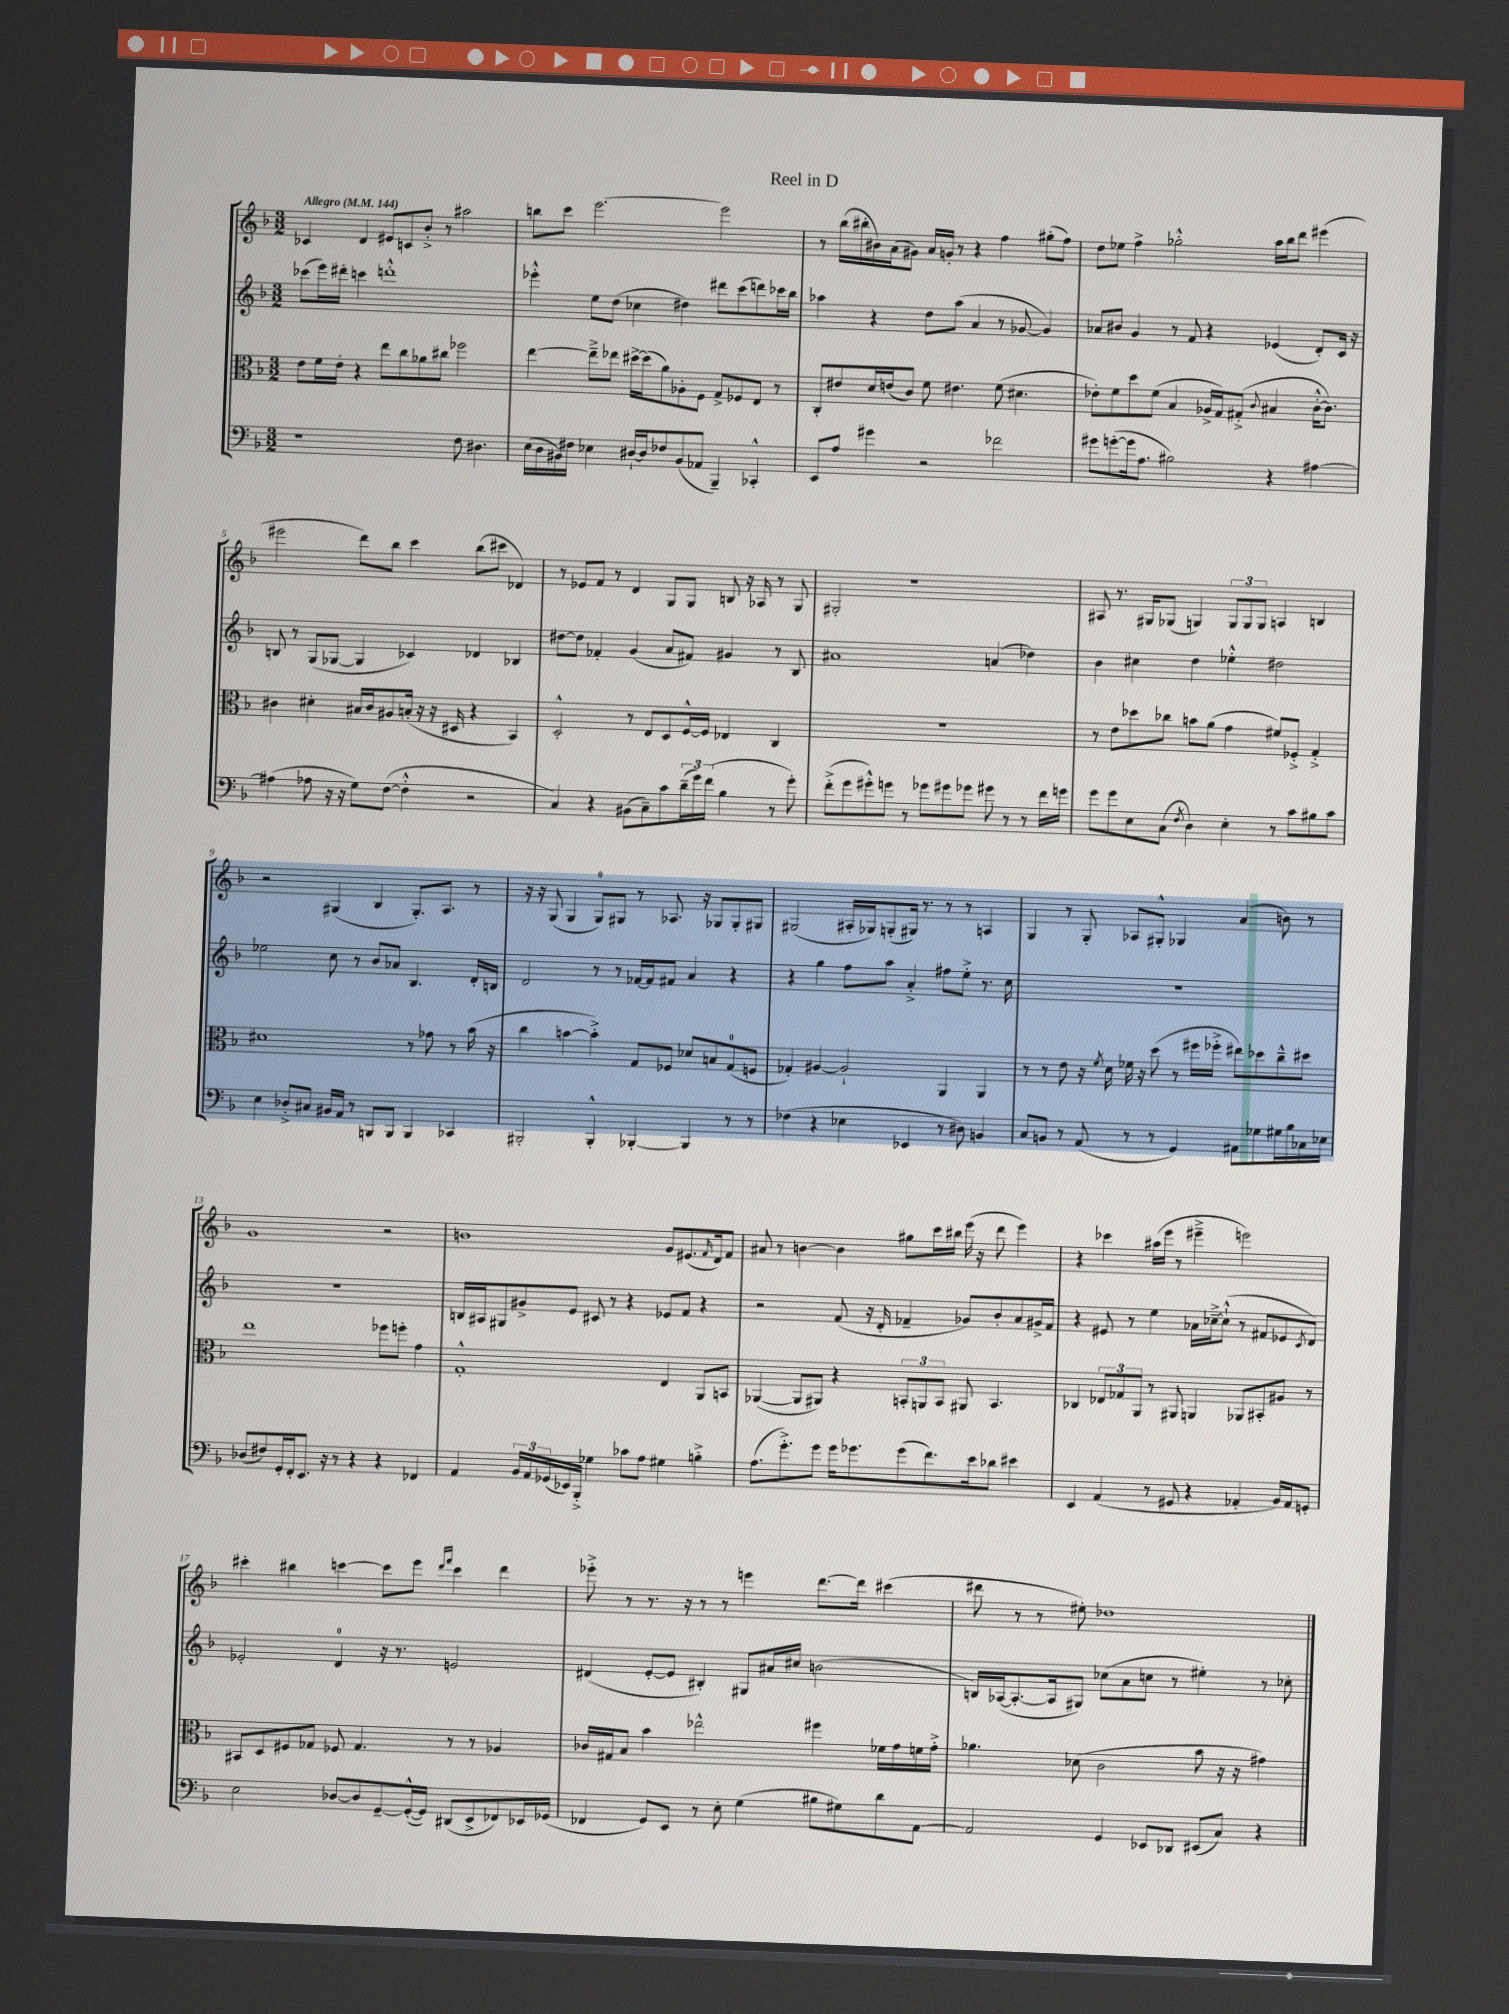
\header { title = "Reel in D" }
<<
\new StaffGroup <<
\new Staff = "s0" {
    \clef treble \key f \major \numericTimeSignature \time 3/2 \tempo "Allegro" 4 = 144
    ces'4 d'4 eis'8 c'8 bes'8-.-> r8 ais''2 |
    b''8 c'''8 e'''2.~ e'''2 |
    r8 bes''16( bis''16-. bis'16) a'16( gis'8) a'16 g'16-. r8 r4 f''4 gis''8-.( f''8) |
    d''8 ees''8 f''4-> ges''2-.-^ a''16 bes''16 d'''8 eis'''4( |
    eis'''2 d'''8) bes''8 c'''4 bes''8( cis'''8 des'4) |
    r8 ees'8 f'8 r8 d'4 g8 g8 b8 r16 aes16 r8 g8 |
    gis2-. r1 |
    ais8 r8. gis16 ges8( g4) \tuplet 3/2 { g8 g8 g8 } a4 b4 |
    r2 gis4( bes4 gis8.-.) a8. r8 |
    r16 r16 g8( g4 g8-0) gis8 r8 aes8. r16 ges8 ges8-. gis8 |
    gis2( ais16-. ges16) g8-.( gis16) r8. r8 r8 a4 |
    g4 r8 g8-. aes8 gis8-.-^ ges4 a'4( b'8) r8 |
    g'1 r2 |
    b'1 g'8 eis'8.( \grace { f'16 } d'16) f'8 |
    ais'8 r8 b'4~ b'4 gis''8 c'''16 bis''16 e'''16( r16 d'''8 e'''4) |
    r4 ces'''4 ais''16( e'''16 r8 eis'''4---> e'''2) |
    cis'''4-. bis''4 c'''4~ c'''8 e'''8 \grace { d'''16 f'''16 } c'''4 d'''4 |
    ees'''8-.-> r8 r8. r16 r8 r8 e'''4 d'''8.~ d'''16 cis'''4( |
    dis'''8 r8 r8 eis''8-.) des''1 \bar "|." |
}
\new Staff = "s1" {
    \clef treble \key f \major \numericTimeSignature \time 3/2
    ces'''8( e'''16) dis'''16-. c'''4 d'''1-.-^ |
    ees'''4-.-^ e''8 d''8( ces''4 dis''4) dis'''8 c'''8( d'''8) ces'''16 bes''16 |
    aes''4 r4 d''8 aes''8( a'4 r8 ges'8~ ges'4) |
    aes'8 bis'8 g'4 r8 f'8 r4 ees'4( d'8-.) c'16 r16 |
    b8 r8 g8( ges8~ ges4 ces'4) des'4 bes4 |
    dis''8~ dis''8 fes'4-. g'4( a'8 fis'8) gis'4 r8 bes8 |
    ais'1 a'4( des''4) |
    bes'4 cis''4 d''4 ees''4-.-^ dis''2 |
    ees''2 c''8 r8 bes'8 aes'8 bes4. d'16-. b16 |
    d'2 r8 r8 fes'16~ fes'16 fis'8 a'4 r4 |
    r4 g''4 f''8 a''8 a'4-.-> fis''8 e''8-.-> r8. c''16 |
    R1. |
    R1. |
    b16 ais16 gis8 gis'8-> e'8 cis'8 r8 r4 ees'8 f'8 r4 |
    r2 f'8( r16 d'16-. fes'4-- ges'8) bes'8-. a'8 gis'16-> fes'16 |
    r4 eis'8 r8 e''4 aes'16 ces''16~---> ces''8-!-^( r8 fis'8 ees'8 \acciaccatura { c'8 } d'8) |
    ees'2-. d'4-0 r16 r8. e'2 |
    dis'4( e'8~-. e'8 bis4-.) gis8 ais'16 cis''16 b'2( |
    b16) aes16~( aes8.~-. aes16 gis8) ces''8( a'8 c''8 r8 eis''4-.) r8 ces''8-. \bar "|." |
}
\new Staff = "s2" {
    \clef alto \key f \major \numericTimeSignature \time 3/2
    e'8 f'16 e'16-. r4 e''8 c''8 aes'8 cis''8 fes''2 |
    e''4~ e''8---> ees''8 dis''16~-> dis''16( a'8) aes8-. f8 g8-> fes8 e8 r8 |
    c8-. eis'8 d'16 e'16( c'8) f'8 eis'4. f'8( dis'4. |
    ees'8-.) f'8 d''8 f'8( bes4 aes16-> g16) gis8-.->( \appoggiatura { c'8 } bis4 c'16~-.-^ c'8.) |
    cis'4 dis'4-. bis16 cis'16 ais8 b16-.( r16 r16 dis16 r4 bes,4) |
    d2-.-^ r8 e8 d8 f16~-^ f16 ees4 c4 |
    R1. |
    r8 e'8 des''8 ces''8 b'8 a'8( g'4 fis'8) fes8-.-> g4-.-> |
    dis'1 r8 ges'8 r8 bes'16( r16 |
    c''4 b'4~ b'4-.->) g8 fes8 des'8 b8 g8-0( f8 |
    ges4-.) ais4~ ais2-! a,4 a,4 |
    r8 r8 e'8 r16 \acciaccatura { f'8 } d'16 fes'16 r16 d''8( r8 fis''16 fes''16-.-> eis''8) des''8 c''8---^ dis''8 |
    e''1 fes''8 f''8-. g'4 |
    g1-.-^ e4 a,8 b,8 |
    aes,4~( aes,8 ais,8) r4 \tuplet 3/2 { b,8-. a,8 b,8 } ais,8 b,4. |
    ces4 \tuplet 3/2 { ees8 ges8 a,8 } r8 ais,8 a,4 aes,8 bis,8-. ais8 r8 |
    bis,8 d8 fis8 ges8 fes8 ges4. r8 r8 aes4 |
    ces'16 gis16 bes8 bes'4 ees''2-^ fis''4 fes'16 g'16 f'16 g'16-.-> |
    aes'4. des'8( c'2 bes'8 r16 r16 gis'4) \bar "|." |
}
\new Staff = "s3" {
    \clef bass \key f \major \numericTimeSignature \time 3/2
    r1 f8 dis4. |
    e16( d16 bis,16) fis16 ees4 dis16~-! dis16 fes8 bis,8( aes,8 bes,,4--) ces,4-.-^ |
    e,8 a8 gis'4 r2 fes'2 |
    gis'8 g'8~-.( g'16 a8. bis2) r4 ais4~ |
    ais4( aes8 r16 r16 g8) f8~( f4-.-^ r2 |
    c4) r4 bis,8( c8--) c'8 \tuplet 3/2 { d'16--( g'16) f'16( } bes4 r8 g'8-.) |
    f'8-.->( g'8 gis'8-.-^) g'8 r8 ges'8 gis'8 ges'8 gis'8 r8 r8 f'16 g'16 |
    g'8 g'8 e8 c8( \acciaccatura { f8 } d4) e4-. r8 c'8 bis8 c'8 |
    e4 des8-.-> cis8 bis,16 a,16 r8 b,,8 b,,8 b,,4 ces,4 |
    bis,,2-. bis,,4-.-^ bes,,4~-. bes,,4 r8 r8 |
    fes4( r4 ees4 ees,4 r8 dis8) b,4 |
    c8 b,8 r8 a,8( r8 r8 g,4) ais,8 ges8 gis16 bes16 ces16 ees16 |
    des8( fis8) g,16-. f,16-. e,8. r16 r8 r4 r4 fes,4 |
    a,4 \tuplet 3/2 { bes,16 a,16 ges,16( } ees,16) bes,,16-.-> ges4 ces'8 a8 gis4 b4-.-> |
    a8.( g'8.-.->) g'8 g'16 ges'8. ges'8( f'8.) e'16 des'8 eis'4 |
    e,4 a,4( r8 gis,8 r4 aes,4-. bes,16) aes,16 g,8-. |
    e2 des8~ des8 g,8~-- g,16~-.-^( g,16) dis,8( e,8-> fes,8) ees,16 ges,16( |
    fes,4 g,8) e,8 r8 e8-. g4( bis8 gis8) d'8 a,8~ |
    a,2 g,4 ees,8 des,8 eis,8( c8) r4 \bar "|." |
}
>>
>>
